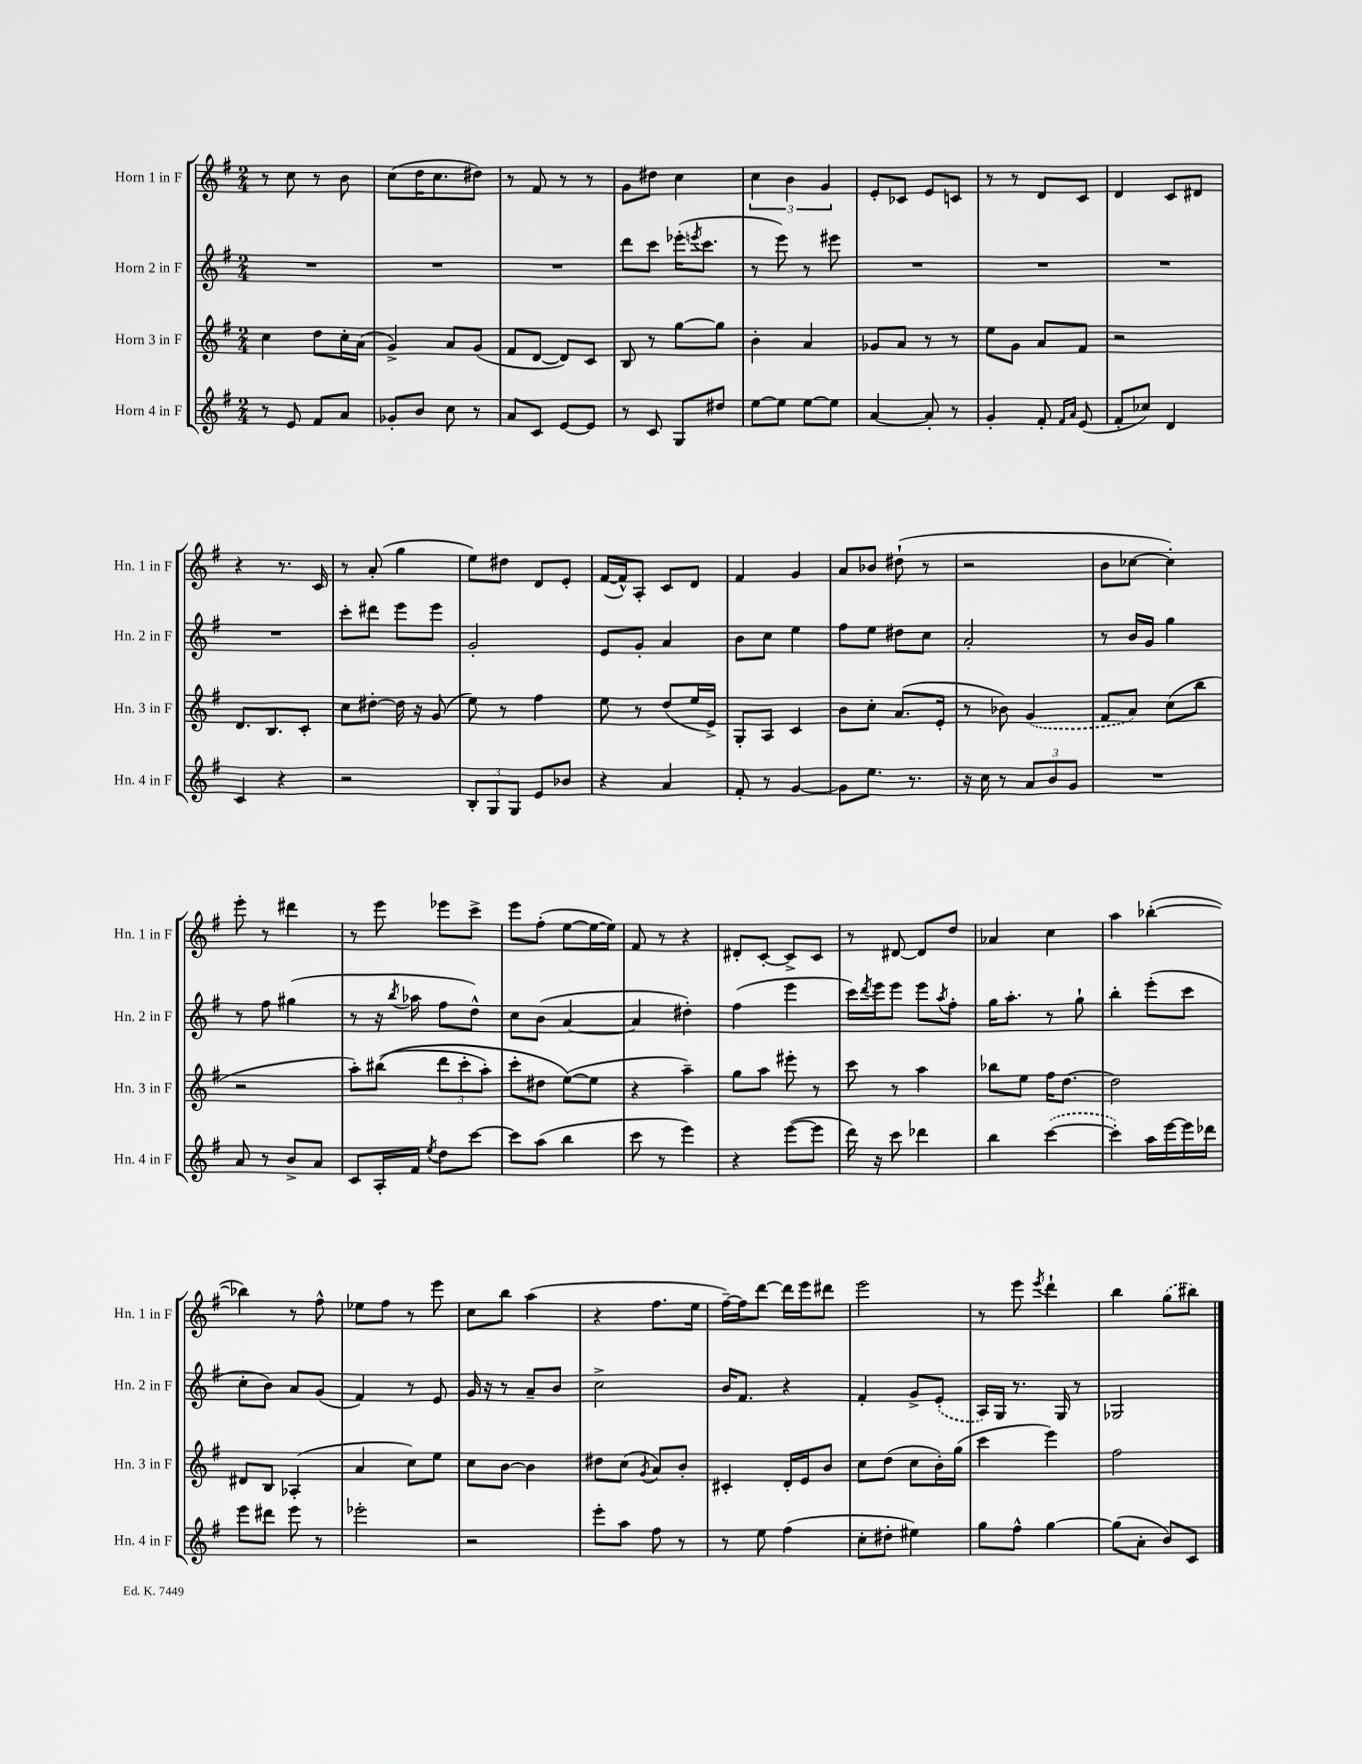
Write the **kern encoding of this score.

**kern	**kern	**kern	**kern
*staff4	*staff3	*staff2	*staff1
*clefG2	*clefG2	*clefG2	*clefG2
*k[f#]	*k[f#]	*k[f#]	*k[f#]
*M2/4	*M2/4	*M2/4	*M2/4
8r	4cc\	2r	8r
8e/	.	.	8cc\
8f#/L	8dd\L	.	8r
8a/J	16cc'\L	.	8b\
.	(16a\JJ	.	.
=	=	=	=
8g-'/L	4g^/)	2r	(8cc\L
8b/J	.	.	16dd\K
.	.	.	8.cc\
8cc\	8a/L	.	.
8r	(8g/J	.	8dd#\J)
=	=	=	=
8a/L	8f#/L	2r	8r
8c/J	[8d/J	.	8f#/
[8e/L	8d/]L)	.	8r
8e/]J	8c/J	.	8r
=	=	=	=
8r	8B/	8ddd\L	8g\L
8c/	8r	8ccc\J	8dd#\J
8G/L	[8gg\L	(16eee-'\LK	4cc\
.	.	8qeee/	.
.	.	8.ccc\J	.
8dd#/J	8gg\]J	.	.
=	=	=	=
[8ee\L	4b'\	8r	6cc\
8ee\]J	.	8eee\)	.
.	.	.	6b\
[8ee\L	4a/	8r	.
.	.	.	6g/
8ee\]J	.	8eee#\	.
=	=	=	=
[4a/	8g-/L	2r	8e'/L
.	8a/J	.	8c-/J
8a'/]	8r	.	8e/L
8r	8r	.	8c/J
=	=	=	=
4g'/	8ee\L	2r	8r
.	8g\J	.	8r
8f#'/	8a/L	.	8d/L
16qqf#/LL	.	.	.
16qqa/JJ	.	.	.
(8e/	8f#/J	.	8c/J
=	=	=	=
8f#'/L	2r	2r	4d/
8cc-/J)	.	.	.
4d/	.	.	8c/L
.	.	.	8d#/J
=	=	=	=
4c/	8.d/L	2r	4r
.	8.B/	.	.
4r	.	.	8.r
.	8c'/J	.	.
.	.	.	16c/
=	=	=	=
2r	8cc\L	8ccc'\L	8r
.	[8dd#'\J	8ddd#\J	(8a'/
.	16dd#\]	8eee\L	4gg\
.	16r	.	.
.	(8g/	8eee\J	.
=	=	=	=
12B'/L	8ee\)	2g'/	8ee\L)
12G/	.	.	.
.	8r	.	8dd#\J
12G/J	.	.	.
8e/L	4ff#\	.	8d/L
8b-/J	.	.	8e'/J
=	=	=	=
4r	8ee\	8e/L	([16f#/LL
.	.	.	16f#^^/]J)
.	8r	8g'/J	8A'/J
4a/	(8dd/L	4a/	8c/L
.	16ee/L	.	8d/J
.	16e^/JJ)	.	.
=	=	=	=
8f#'/	8G'/L	8b\L	4f#/
8r	8A/J	8cc\J	.
[4g/	4c/	4ee\	4g/
=	=	=	=
8g\]L	8b\L	8ff#\L	8a/L
8.ee\J	8cc'\J	8ee\J	8b-/J
.	(8.a/L	8dd#\L	(8dd#`\
8.r	.	.	.
.	.	8cc\J	8r
.	16e'/Jk	.	.
=	=	=	=
16r	8r	2a'/	2r
16cc\	.	.	.
8r	8b-\)	.	.
12a/L	(4g/	.	.
12b/	.	.	.
12g/J	.	.	.
=	=	=	=
2r	8f#/L	8r	8b\L
.	8a/J)	16b/LL	[8cc-\J
.	.	16g/JJ	.
.	(8cc\L	4gg\	4cc-'\])
.	8bb\J	.	.
=	=	=	=
8a/	2r	8r	8eee'\
8r	.	8ff#\	8r
8b^/L	.	(4gg#\	4ddd#\
8a/J	.	.	.
=	=	=	=
8c/L	8aa'\L)	8r	8r
16A'/L	&((8bb#\J	16r	8eee\
.	.	8qbb/	.
16f#/JJ	.	16aa-\	.
8qee/	.	.	.
8dd\L	12ddd\L	8ff#\L	8eee-\L
.	12ccc'\	.	.
[8ccc\J	.	8dd^^\J)	8ccc^\J
.	12aa'\J)	.	.
=	=	=	=
8ccc\]L	8ccc'\L	8cc\L	8eee\L
(8aa\J	8dd#\J	(8b\J	(8ff#'\J
4bb\	([8ee\L&)	[4a/	[8ee\L
.	8ee\]J	.	16ee\_L
.	.	.	16ee\]JJ)
=	=	=	=
8ccc\	4r	4a/]	8f#/
8r	.	.	8r
4eee\)	4aa~\)	4dd#'\)	4r
=	=	=	=
4r	8gg\L	(4ff#\	8d#'/L
.	8aa\J	.	[8c'/J
([8eee\L	8eee#'\	4eee\	8c^/]L
8eee\]J	8r	.	8c/J
=	=	=	=
16ddd\)	8ccc\	16ccc\LL)	8r
.	.	8qddd/	.
16r	.	16eee\J	.
8ccc\	8r	8eee\J	[8d#/
4ddd-\	4aa\	8eee\L	8d#/]L
.	.	8qaa/	.
.	.	8ff#'\J	8dd/J
=	=	=	=
4bb\	8bb-\L	16gg\LK	4a-/
.	.	8.aa'\J	.
.	8ee\J	.	.
([4ccc\	16ff#\LK	8r	4cc\
.	[8.dd\J	.	.
.	.	8gg`\	.
=	=	=	=
4ccc'\])	2dd\]	4bb'\	4aa\
16aa\LL	.	(8eee'\L	([4bb-'\
[16eee\	.	.	.
16eee\]	.	8ccc\J	.
16ddd-\JJ	.	.	.
=	=	=	=
8eee\L	8d#/L	8cc'\L	4bb-\])
8ddd#\J	8B/J	8b\J)	.
8eee\	(4A-'/	8a/L	8r
8r	.	(8g/J	8ff#^^\
=	=	=	=
2eee-'\	4a/	4f#/)	8ee-\L
.	.	.	8ff#\J
.	8cc\L)	8r	8r
.	8ee\J	8e/	8eee\
=	=	=	=
2r	8cc\L	16g/	8cc\L
.	.	16r	.
.	[8b\J	8r	8bb\J
.	4b\]	8a~/L	(4aa\
.	.	8b/J	.
=	=	=	=
8eee'\L	8dd#\L	2cc^\	4r
8aa\J	(8cc\J	.	.
.	8qg/	.	.
8ff#\	8a/L)	.	8.ff#\L
8r	8b'/J	.	.
.	.	.	16ee\Jk
=	=	=	=
8r	4c#'/	16b/LK	[16ff#~\LL)
.	.	8.f#/J	16ff#\]J
8ee\	.	.	[8ddd\J
(4ff#\	16d'/LL	4r	16ddd\]LL
.	16e/J	.	16eee\J
.	8b/J	.	8ddd#\J
=	=	=	=
8cc'\L	8cc\L	4f#'/	2eee\
8dd#'\J	(8dd\J	.	.
4ee#\)	8cc\L	8g^/L	.
.	16b'\L)	(8e'/J	.
.	(16gg\JJ	.	.
=	=	=	=
8gg\L	4ccc\	16A/LL)	8r
.	.	16G/JJ	.
8ff#^^\J	.	8.r	8eee\
.	.	.	8qeee/
[4gg\	4eee\)	.	4ddd`\
.	.	16G/	.
.	.	8r	.
=	=	=	=
(8gg\]L	2ff#\	2G-/	4bb\
8a'\J	.	.	.
8b/L)	.	.	(8gg\L
8c/J	.	.	8bb#\J)
==	==	==	==
*-	*-	*-	*-
